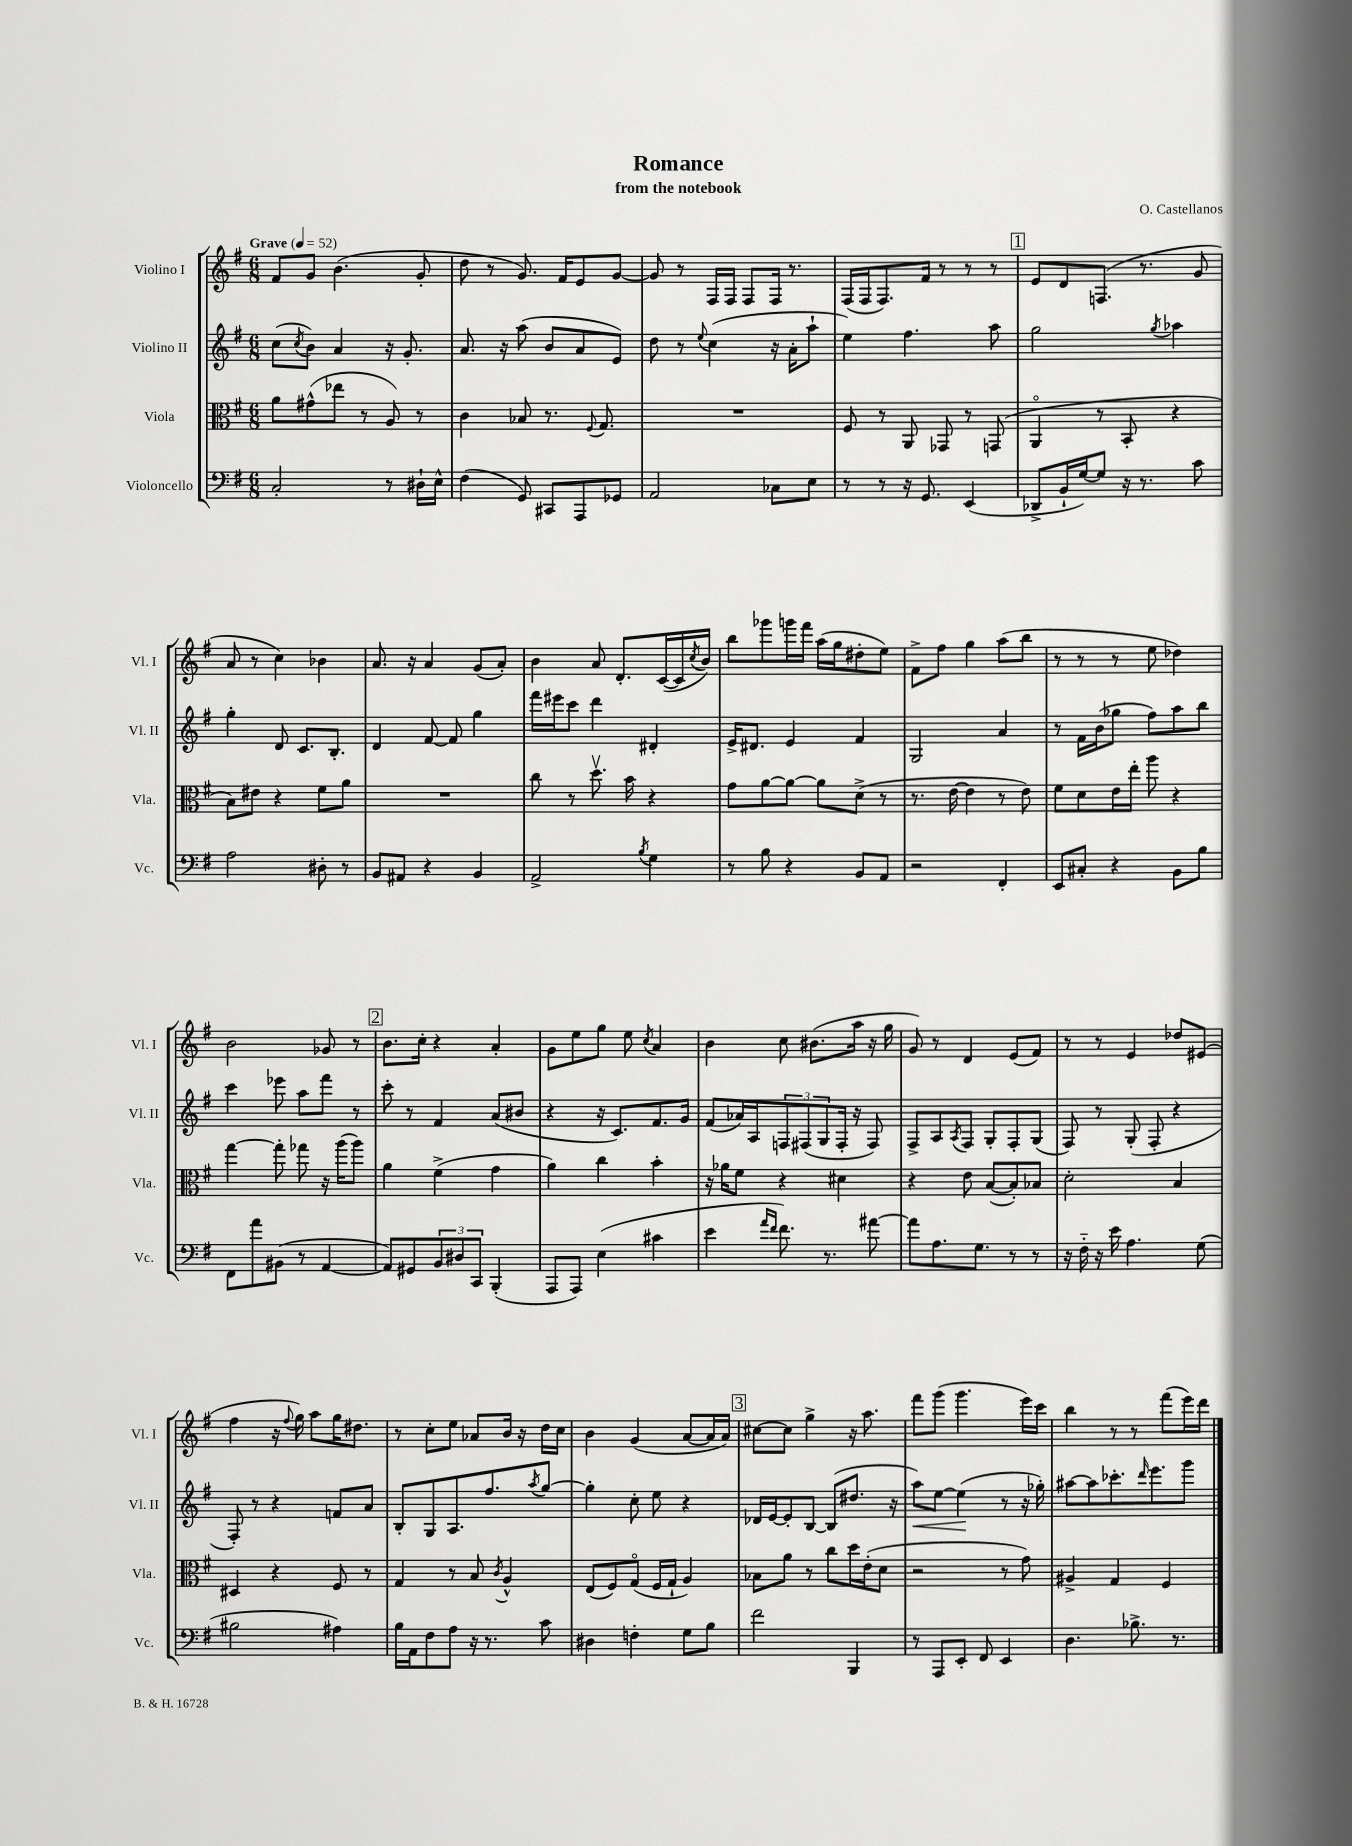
\header { title = "Romance" composer = "O. Castellanos" subtitle = "from the notebook" }
<<
\new StaffGroup <<
\new Staff = "s0" \with { instrumentName = "Violino I" shortInstrumentName = "Vl. I" } {
    \clef treble \key g \major \numericTimeSignature \time 6/8 \tempo "Grave" 4 = 52
    fis'8 g'8 b'4.( g'8-. |
    d''8 r8 g'8.) fis'16 e'8 g'8~ |
    g'8 r8 fis16 fis16 fis8 fis16 r8. |
    fis16( fis16 fis8.) fis'16 r8 r8 r8 |
    \mark \markup { \box "1" } e'8 d'8 f8.( r8. g'8 |
    a'8 r8 c''4) bes'4 |
    a'8. r16 a'4 g'8( a'8-.) |
    b'4 a'8 d'8.-. c'16~( c'16 \acciaccatura { c''8 } b'16) |
    b''8 ges'''8 g'''16 fis'''16 a''16( g''16 dis''8-. e''8) |
    fis'8-> fis''8 g''4 a''8( b''8 |
    r8 r8 r8 e''8 des''4) |
    b'2 ges'8 r8 |
    \mark \markup { \box "2" } b'8. c''16-. r4 a'4-. |
    g'8 e''8 g''8 e''8 \acciaccatura { c''8 } a'4 |
    b'4 c''8 bis'8.( a''16 r16 g''16 |
    g'8) r8 d'4 e'8( fis'8) |
    r8 r8 e'4 des''8 eis'8( |
    fis''4 r16 \appoggiatura { fis''8 } g''16) a''8 g''16 dis''8. |
    r8 c''8-. e''8 aes'8 b'16 r16 d''16 c''16 |
    b'4 g'4( a'8~ a'16 a'16) |
    \mark \markup { \box "3" } cis''8~ cis''8 g''4-> r16 a''8. |
    fis'''8 g'''8( g'''4. e'''16) c'''16 |
    b''4 r8 r8 fis'''8( e'''16) d'''16 \bar "|." |
}
\new Staff = "s1" \with { instrumentName = "Violino II" shortInstrumentName = "Vl. II" } {
    \clef treble \key g \major \numericTimeSignature \time 6/8
    c''8( \acciaccatura { c''8 } b'8) a'4 r16 g'8.-. |
    a'8. r16 a''8( b'8 a'8 e'8) |
    d''8 r8 \appoggiatura { e''8 } c''4( r16 a'16-. a''8-! |
    e''4) fis''4. a''8 |
    \mark \markup { \box "1" } g''2 \acciaccatura { g''8 } aes''4 |
    g''4-. d'8 c'8. b8.-. |
    d'4 fis'8~ fis'8 g''4 |
    fis'''16 eis'''16 c'''8 d'''4 dis'4-. |
    e'16-> dis'8. e'4 fis'4 |
    g2 a'4 |
    r8 fis'16 b'16( ges''8 fis''8) a''8 b''8 |
    c'''4 ees'''8 a''8 fis'''8 r8 |
    \mark \markup { \box "2" } c'''8-. r8 fis'4 a'8( bis'8 |
    r4 r16 c'8.) fis'8. g'16 |
    fis'8( aes'16) a16 \tuplet 3/2 { f8 fis8( g8 } fis16-. r16 fis8) |
    fis8-> a8 \acciaccatura { a8 } fis8 g8-. fis8-. g8( |
    fis8) r8 g8-.( fis8-. r4 |
    fis8-.) r8 r4 f'8 a'8 |
    b8-. g8 a8. fis''8. \acciaccatura { a''8 } g''8~ |
    g''4-. c''8-. e''8 r4 |
    \mark \markup { \box "3" } des'16 e'16~ e'8-. b8~ b8( dis''8. r16 |
    a''8\<) e''8~ e''4\!( r8 r16 ges''16-.) |
    ais''8~ ais''8 ces'''8.-. \grace { d'''16 } e'''8. g'''8 \bar "|." |
}
\new Staff = "s2" \with { instrumentName = "Viola" shortInstrumentName = "Vla." } {
    \clef alto \key g \major \numericTimeSignature \time 6/8
    a'8 gis'8-^( ees''8 r8 a8) r8 |
    c'4 bes8 r8. \appoggiatura { fis8 } g8. |
    R2. |
    fis8 r8 a,8 ges,8 r8 g,8( |
    \mark \markup { \box "1" } a,4\flageolet r8 b,8-. r4 |
    b8) eis'8 r4 fis'8 a'8 |
    R2. |
    c''8 r8 d''8.\upbow b'16 r4 |
    g'8 a'8~ a'8~ a'8 d'8->( r8 |
    r8. e'16~ e'4 r8 e'8) |
    fis'8 d'8 e'16 e''16-. a''8 r4 |
    g''4~ g''8-. ges''8 r16 a''16( a''8) |
    \mark \markup { \box "2" } a'4 fis'4->( g'4 |
    a'4) c''4 b'4-. |
    r16 aes'16 fis'8 r4 dis'4 |
    r4 e'8 b8~( b8-.) bes8 |
    d'2-. b4 |
    dis4 r4 fis8 r8 |
    g4 r8 b8 \acciaccatura { c'8 } a4-^ |
    e8( fis8) g8\flageolet( fis16 g16-! a4) |
    \mark \markup { \box "3" } bes8 a'8 r8 c''8 d''16 e'16-.( d'8 |
    r2 r8 g'8) |
    ais4-> g4 fis4 \bar "|." |
}
\new Staff = "s3" \with { instrumentName = "Violoncello" shortInstrumentName = "Vc." } {
    \clef bass \key g \major \numericTimeSignature \time 6/8
    c2-. r8 dis16-! e16-^ |
    fis4( g,8) cis,8 a,,8 ges,8 |
    a,2 ces8 e8 |
    r8 r8 r16 g,8. e,4( |
    \mark \markup { \box "1" } des,8-> b,16-! g16~) g8 r16 r8. c'8 |
    a2 dis8-. r8 |
    b,8 ais,8 r4 b,4 |
    a,2-> \acciaccatura { b8 } g4 |
    r8 b8 r4 b,8 a,8 |
    r2 fis,4-. |
    e,8 cis8-. r4 b,8 b8 |
    fis,8 a'8 bis,8( r8 a,4~ |
    \mark \markup { \box "2" } a,8) gis,8 \tuplet 3/2 { b,8 dis8 c,8 } b,,4-.( |
    a,,8 a,,8) e4( cis'4 |
    e'4 \grace { a'16 fis'16 } fis'8.) r8. ais'8~ |
    ais'8 a8. g8. r8 r8 |
    r16 fis16-_ r16 e'16 a4. g8( |
    bis2 ais4) |
    b16 a,16 fis8 a8 r16 r8. c'8 |
    dis4 f4-. g8 b8 |
    \mark \markup { \box "3" } fis'2 b,,4 |
    r8 a,,8 e,8-. fis,8 e,4 |
    d4. bes8.-> r8. \bar "|." |
}
>>
>>
\layout { \context { \Score \remove "Bar_number_engraver" } }
